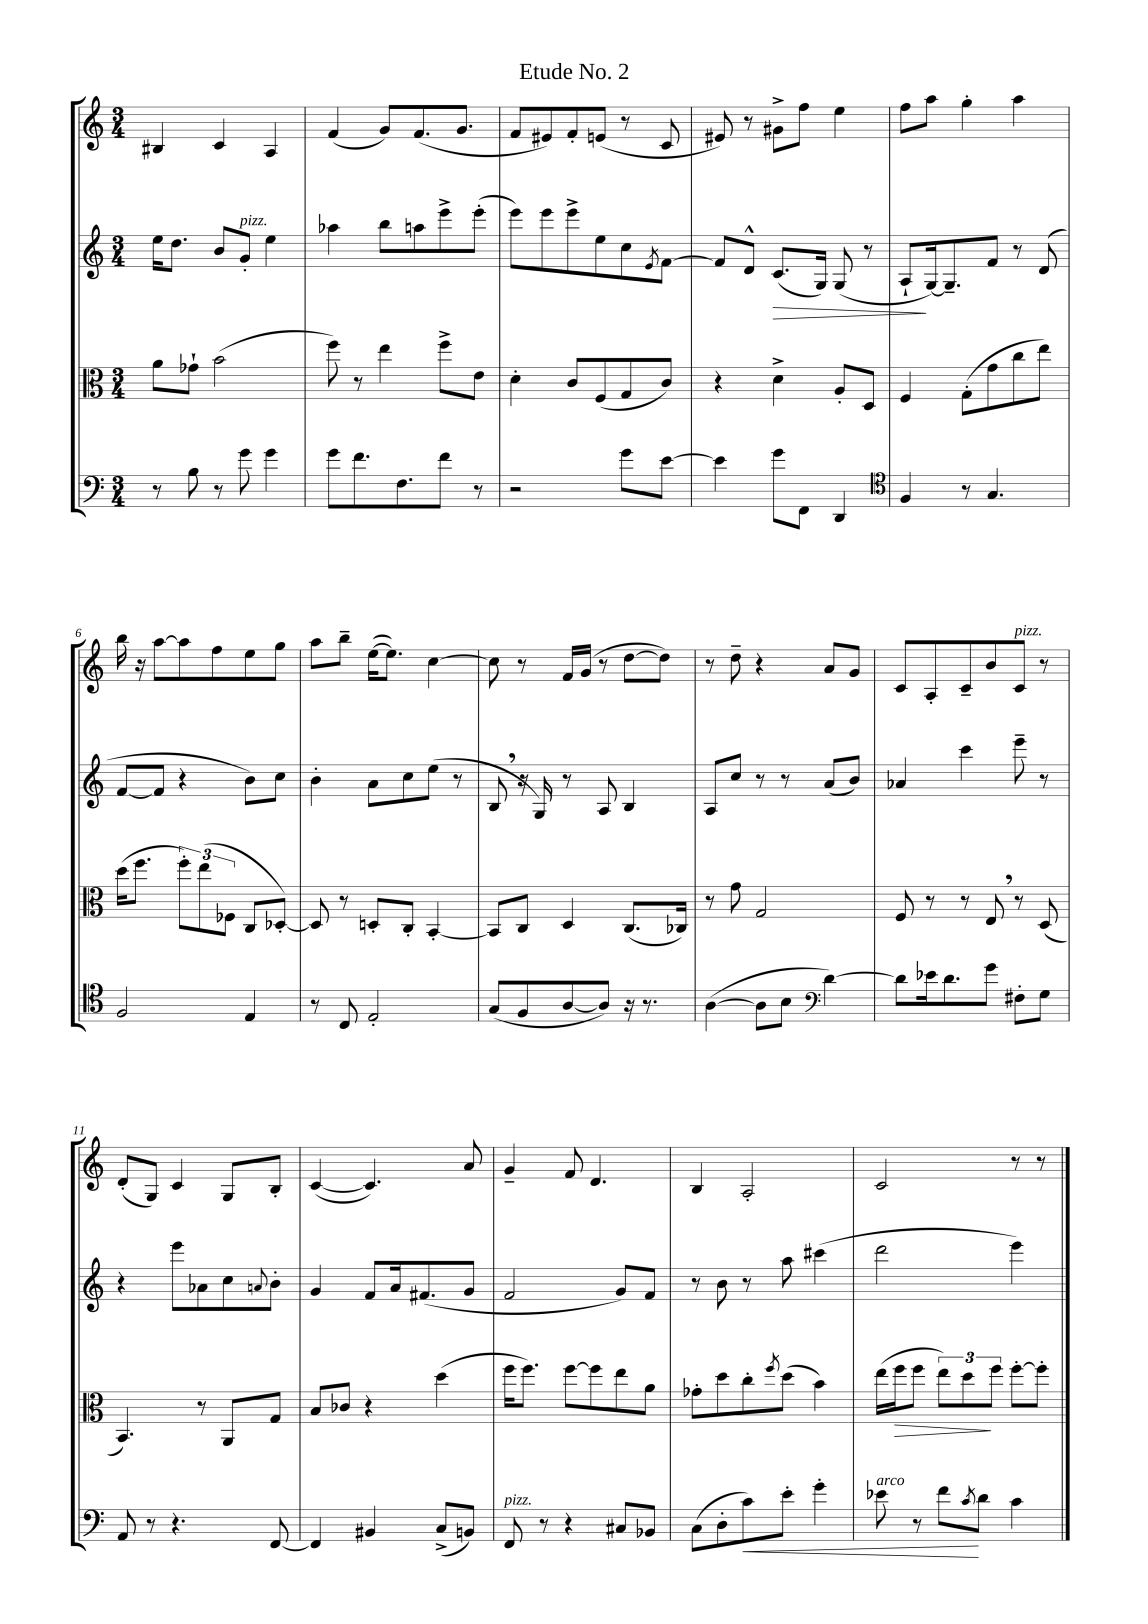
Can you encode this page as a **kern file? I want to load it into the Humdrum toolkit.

**kern	**dynam	**kern	**dynam	**kern	**dynam	**kern
*part4	*part4	*part3	*part3	*part2	*part2	*part1
*staff4	*staff4	*staff3	*staff3	*staff2	*staff2	*staff1
*clefF4	*	*clefC3	*	*clefG2	*	*clefG2
*k[]	*	*k[]	*	*k[]	*	*k[]
*M3/4	*	*M3/4	*	*M3/4	*	*M3/4
=1	=1	=1	=1	=1	=1	=1
8r	.	8a\L	.	16ee\KL	.	4B#X/
.	.	.	.	8.dd\J	.	.
8B\	.	8g-X`\J	.	.	.	.
8r	.	(2b\	.	8b/L	.	4c/
!	!	!	!	!LO:TX:a:i:t=pizz.	!	!
8g\	.	.	.	8g'/J	.	.
4g\	.	.	.	4ee\	.	4A/
=2	=2	=2	=2	=2	=2	=2
8g\L	.	8ff\)	.	4aa-X\	.	(4f/
8.f\	.	8r	.	.	.	.
.	.	4ee\	.	8bb\L	.	8g/L)
8.F\	.	.	.	.	.	.
.	.	.	.	8aan\	.	(8.f/
8f\J	.	8ff^\L	.	8eee^\	.	.
.	.	.	.	.	.	8.g/J
8r	.	8e\J	.	(8eee'\J	.	.
=3	=3	=3	=3	=3	=3	=3
2r	.	4d'\	.	8eee\L)	.	8f/L
.	.	.	.	8eee\	.	8e#X/)
.	.	8c/L	.	8eee^\	.	8f'/
.	.	(8F/	.	8ee\	.	(8en/J
8g\L	.	8G/	.	8cc\	.	8r
.	.	.	.	8qe/	.	.
[8e\J	.	8c/J)	.	[8f\J	.	8c/
=4	=4	=4	=4	=4	=4	=4
4e\]	.	4r	.	8f/L]	.	8e#X/)
.	.	.	.	8d^^/J	.	8r
!	!	!	!	!	!LO:HP:b	!
8g\L	.	4d^\	.	(8.c/L	>	8g#X^\L
8FF\J	.	.	.	.	.	8ff\J
.	.	.	.	16G/Jk)	.	.
4DD/	.	8A'/L	.	(8G/	.	4ee\
.	.	8D/J	.	8r	.	.
=5	=5	=5	=5	=5	=5	=5
*clefC4	*	*	*	*	*	*
4F/	.	4F/	.	8A`/L	.	8ff\L
.	.	.	.	[16G/k)	]	8aa\J
.	.	.	.	8.G~/]	.	.
8r	.	(8G'\L	.	.	.	4gg'\
4.G/	.	8g\	.	8f/J	.	.
.	.	8cc\	.	8r	.	4aa\
.	.	8ee\J)	.	(8d/	.	.
!!LO:LB:g=z
=6	=6	=6	=6	=6	=6	=6
2F/	.	(16dd\KL	.	[8f/L	.	16bb\
.	.	8.ff\J	.	.	.	16r
.	.	.	.	8f/J]	.	[8aa\L
.	.	12ff'\L)	.	4r	.	8aa\]
.	.	(12ee\	.	.	.	.
.	.	.	.	.	.	8ff\
.	.	12F-X\J	.	.	.	.
4E/	.	8C/L	.	8b\L)	.	8ee\
.	.	[8D-X'/J)	.	8cc\J	.	8gg\J
=7	=7	=7	=7	=7	=7	=7
8r	.	8D-/]	.	4b'\	.	8aa\L
8C/	.	8r	.	.	.	8bb~\J
2E'/	.	8Dn'/L	.	8a\L	.	([16ee\KL
.	.	.	.	.	.	8.ee\J])
.	.	8C'/J	.	8cc\	.	.
.	.	[4BB'/	.	(8ee\J	.	[4cc\
.	.	.	.	8r	.	.
=8	=8	=8	=8	=8	=8	=8
(8G/L	.	8BB/L]	.	8B,/	.	8cc\]
8F/	.	8C/J	.	16r	.	8r
.	.	.	.	16G/)	.	.
[8A/	.	4D/	.	8r	.	16f/LL
.	.	.	.	.	.	(16g/JJ
8A/J])	.	.	.	8A/	.	8r
16r	.	(8.C/L	.	4B/	.	[8dd\L
8.r	.	.	.	.	.	.
.	.	.	.	.	.	8dd\J])
.	.	16C-X/Jk)	.	.	.	.
=9	=9	=9	=9	=9	=9	=9
([4A\	.	8r	.	8A/L	.	8r
.	.	8g\	.	8cc/J	.	8dd~\
8A\L]	.	2G/	.	8r	.	4r
8B\J	.	.	.	8r	.	.
*clefF4	*	*	*	*	*	*
[4d\)	.	.	.	(8a/L	.	8a/L
.	.	.	.	8b/J)	.	8g/J
=10	=10	=10	=10	=10	=10	=10
8d\L]	.	8F/	.	4a-X/	.	8c/L
16e-X\k	.	8r	.	.	.	8A'/
8.d\	.	.	.	.	.	.
.	.	8r	.	4ccc\	.	8c~/
8g\J	.	8E,/	.	.	.	8b/
!	!	!	!	!	!	!LO:TX:a:i:t=pizz.
8F#X'\L	.	8r	.	8eee~\	.	8c/J
8G\J	.	(8D/	.	8r	.	8r
!!LO:LB:g=z
=11	=11	=11	=11	=11	=11	=11
8AA/	.	4.BB/)	.	4r	.	(8d'/L
8r	.	.	.	.	.	8G/J)
4.r	.	.	.	8eee\L	.	4c/
.	.	8r	.	8a-X\	.	.
.	.	8AA/L	.	8cc\	.	8G/L
.	.	.	.	8qqan/	.	.
[8FF/	.	8G/J	.	8b'\J	.	8B'/J
=12	=12	=12	=12	=12	=12	=12
4FF/]	.	8B/L	.	4g/	.	([4c/
.	.	8c-X/J	.	.	.	.
4BB#X/	.	4r	.	8f/L	.	4.c/])
.	.	.	.	16a/k	.	.
.	.	.	.	(8.f#X/	.	.
(8C^/L	.	(4dd\	.	.	.	.
8BBn/J)	.	.	.	8g/J	.	8a/
=13	=13	=13	=13	=13	=13	=13
!LO:TX:a:i:t=pizz.	!	!	!	!	!	!
8FF/	.	16ff\KL	.	2f/	.	4g~/
.	.	8.ff\J)	.	.	.	.
8r	.	.	.	.	.	.
4r	.	[8ff\L	.	.	.	8f/
.	.	8ff\]	.	.	.	4.d/
8C#X/L	.	8ee\	.	8g/L)	.	.
8BB-X/J	.	8a\J	.	8f/J	.	.
=14	=14	=14	=14	=14	=14	=14
(8C\L	.	8g-X'\L	.	8r	.	4B/
8D'\	.	8dd\	.	8b\	.	.
!	!LO:HP:b	!	!	!	!	!
8c\)	<	8cc'\	.	8r	.	2A'/
.	.	8qff/	.	.	.	.
8e'\J	.	(8dd\J	.	8aa\	.	.
4g'\	.	4b\)	.	(4ccc#X\	.	.
=15	=15	=15	=15	=15	=15	=15
!LO:TX:a:i:t=arco	!	!	!	!	!	!
8e-X\	.	(16ee\LL	.	2ddd\	.	2c/
!	!	!	!LO:HP:b	!	!	!
.	.	16ff\J	>	.	.	.
8r	.	8ff\J	.	.	.	.
8f\L	.	12ee\L)	.	.	.	.
.	.	12dd\	.	.	.	.
8qc/	.	.	.	.	.	.
8d\J	[	.	.	.	.	.
.	.	12ff\J	]	.	.	.
4c\	.	[8ff'\L	.	4eee\)	.	8r
.	.	8ff'\J]	.	.	.	8r
==	==	==	==	==	==	==
*-	*-	*-	*-	*-	*-	*-
